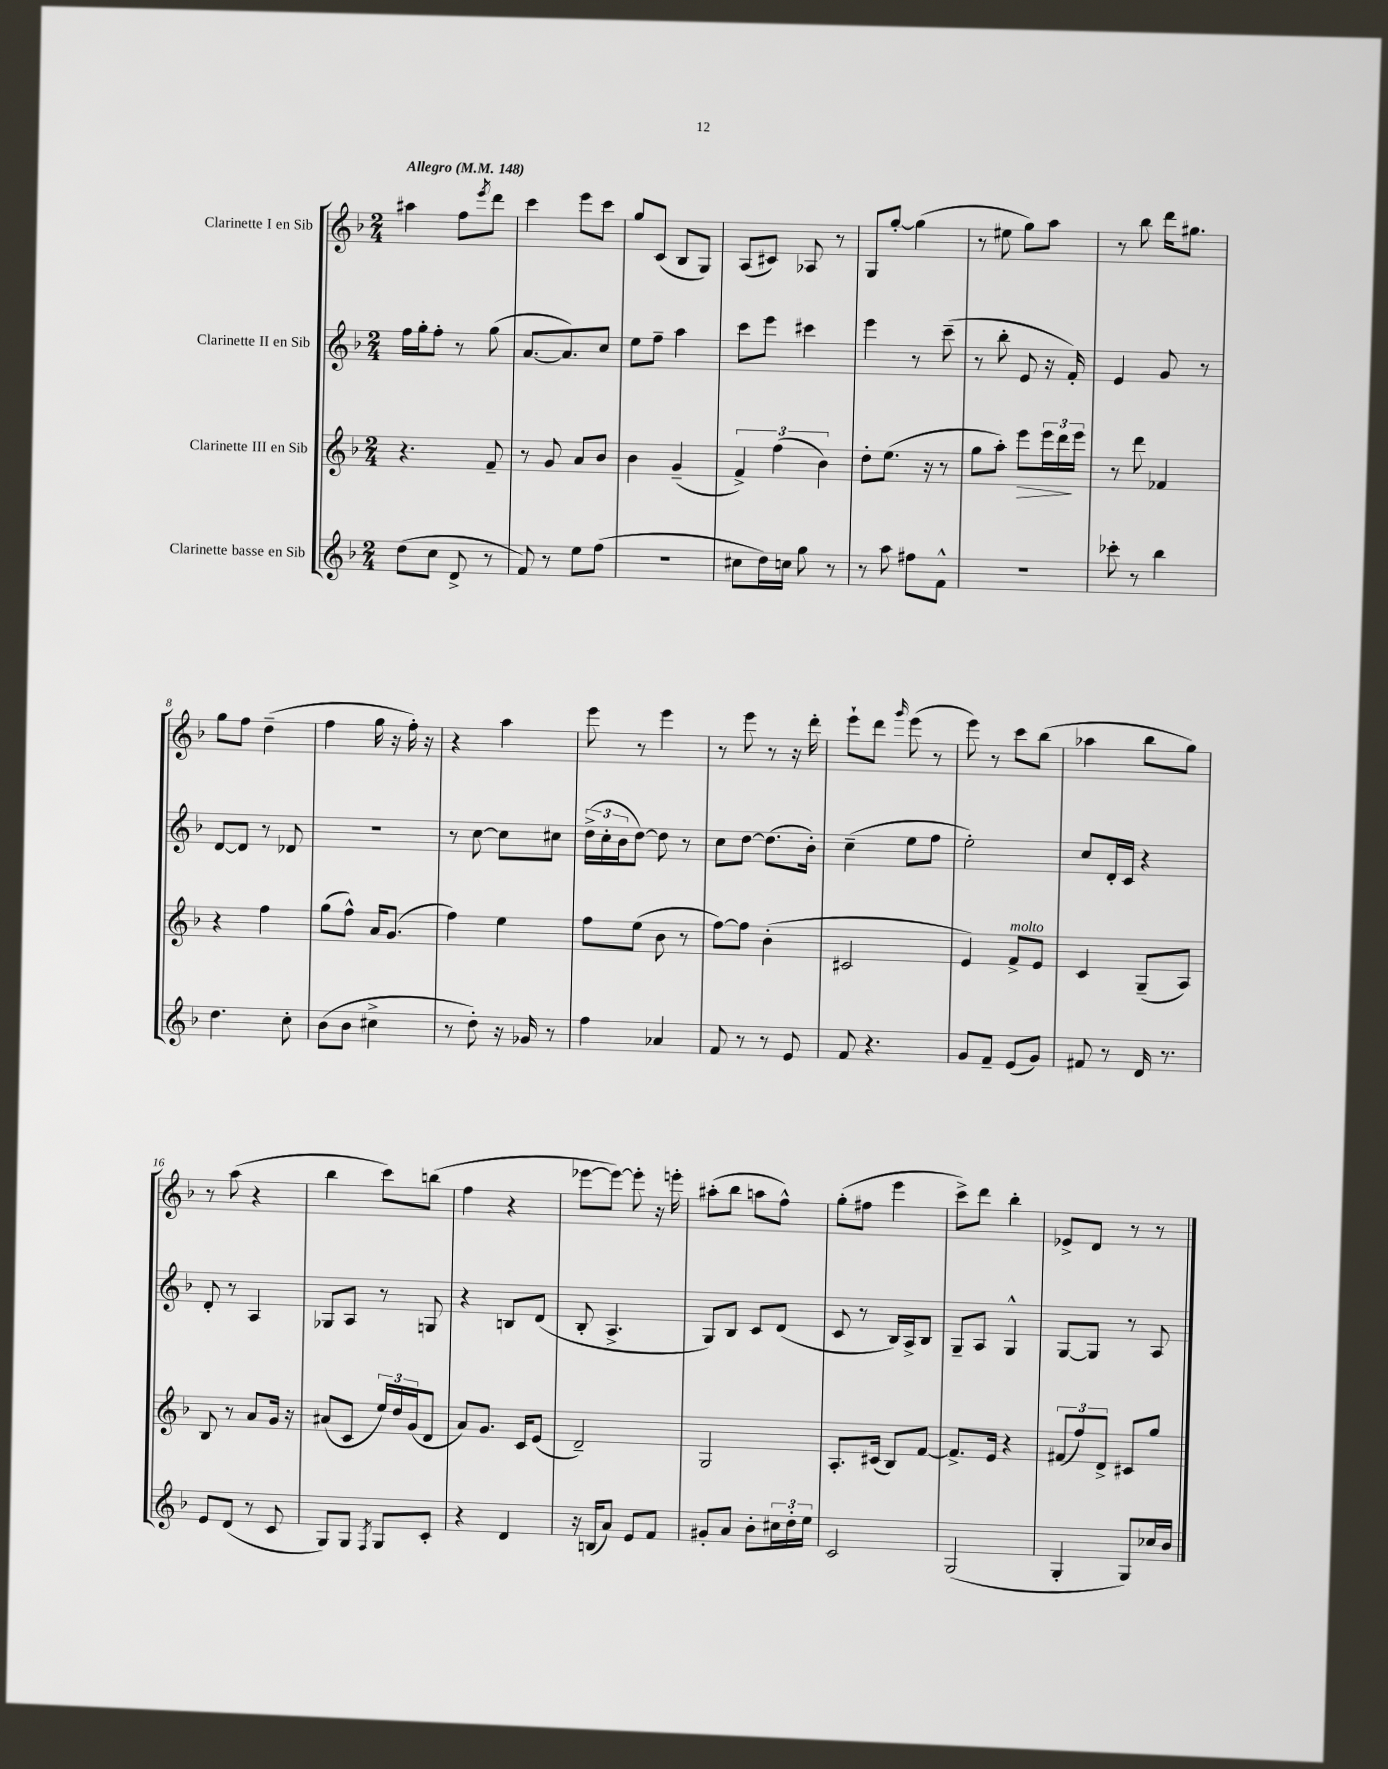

**kern	**kern	**kern	**kern
*staff4	*staff3	*staff2	*staff1
*clefG2	*clefG2	*clefG2	*clefG2
*k[b-]	*k[b-]	*k[b-]	*k[b-]
*M2/4	*M2/4	*M2/4	*M2/4
*MM148	*MM148	*MM148	*MM148
(8dd	4.r	16ff	4aa#
.	.	16gg'	.
8cc	.	8ff'	.
8d^	.	8r	8ff
.	.	.	8qeee
8r	8f~	(8gg	8ddd
=	=	=	=
8f)	8r	[8.a	4ccc
8r	8g	.	.
.	.	8.a])	.
8ee	8a	.	8eee
(8ff	8b-	8cc	8ccc
=	=	=	=
2r	4b-	8ee	8gg
.	.	8ff~	(8c
.	(4g~	4aa	8B-
.	.	.	8G)
=	=	=	=
8cc#	6f^)	8ccc	(8A
16dd)	.	8eee	8c#)
.	(6ff	.	.
16cc	.	.	.
8gg	.	4ccc#	8A-
.	6b-)	.	.
8r	.	.	8r
=	=	=	=
8r	8dd'	4eee	8G
8aa	(8.ee	.	[8gg'
8ff#	.	8r	(4gg]
.	16r	.	.
8f^^	8r	(8ccc~	.
=	=	=	=
2r	8gg	8r	8r
.	8aa')	8bb-'	8ee#
.	8eee	8e	8gg)
.	24eee	16r	8aa
.	24ddd	.	.
.	.	16f')	.
.	24eee	.	.
=	=	=	=
8ccc-'	8r	4e	8r
8r	8ddd	.	8bb-
4bb-	4f-	8g	16ddd
.	.	.	8.gg#
.	.	8r	.
=	=	=	=
4.dd	4r	[8d	8gg
.	.	8d]	8ff
.	4ff	8r	(4dd~
8cc'	.	8d-	.
=	=	=	=
(8b-	(8gg	2r	4ff
8b-	8ff^^)	.	.
4cc#^	16a	.	16gg
.	(8.g	.	16r
.	.	.	16ff')
.	.	.	16r
=	=	=	=
8r	4ff)	8r	4r
8dd')	.	[8cc	.
16r	4ee	8cc]	4aa
16g-	.	.	.
8r	.	8cc#	.
=	=	=	=
4ff	8ff	(24dd^	8eee
.	.	24cc'	.
.	.	24b-	.
.	(8ee	[8dd)	8r
4a-	8b-	8dd]	4eee
.	8r	8r	.
=	=	=	=
8f	[8ff)	8cc	8r
8r	8ff]	[8dd	8eee
8r	(4b-'	(8.dd]	8r
8e	.	.	16r
.	.	16b-')	16ddd'
=	=	=	=
8f	2c#	(4cc~	8eee`
4.r	.	.	8ddd
.	.	.	16qqggg
.	.	8ee	(8eee
.	.	8ff	8r
=	=	=	=
8g	4e)	2ee')	8eee)
8f~	.	.	8r
(8e	8f^	.	8ccc
8g)	8e	.	(8bb-
=	=	=	=
8f#	4c	8cc	4aa-
8r	.	16d'	.
.	.	16c	.
16d	(8G~	4r	8bb-
8.r	.	.	.
.	8A)	.	8gg)
=	=	=	=
8e	8B-	8d'	8r
(8d	8r	8r	(8aa
8r	8a	4A	4r
8c	16g	.	.
.	16r	.	.
=	=	=	=
8G)	(8a#	8G-	4bb-
8G	8c	8A	.
8qF	.	.	.
8G	24ee)	8r	8ccc)
.	24dd	.	.
.	(24g	.	.
8c'	8d	8G	(8bb
=	=	=	=
4r	8a)	4r	4ff
.	8.g	.	.
4d	.	8B	4r
.	16c	.	.
.	(8e	(8d	.
=	=	=	=
16r	2d~)	8B-'	[8eee-
(16B	.	.	.
8a)	.	4.A^	8eee-_)
8e	.	.	8eee-']
8f	.	.	16r
.	.	.	16eee'
=	=	=	=
8g#'	2G	8G)	(8aa#'
8a	.	8B-	8bb-
8b-'	.	8c	8aa
24cc#	.	(8d	8ff^^)
24dd'	.	.	.
24ee	.	.	.
=	=	=	=
2c	8.A'	8c	(8gg'
.	.	8r	8ff#
.	(16c#	.	.
.	8B-)	16B-)	4eee
.	.	16A^	.
.	[8f	8B-	.
=	=	=	=
(2G	8.f^]	8G~	8ccc^)
.	.	8A	8ddd
.	16e	.	.
.	4r	4G^^	4bb-'
=	=	=	=
4G'	(12f#	[8G	8e-^
.	12ff)	.	.
.	.	8G]	8d
.	12d^	.	.
8G)	8c#	8r	8r
16cc-	8gg	8A	8r
16b-	.	.	.
==	==	==	==
*-	*-	*-	*-
